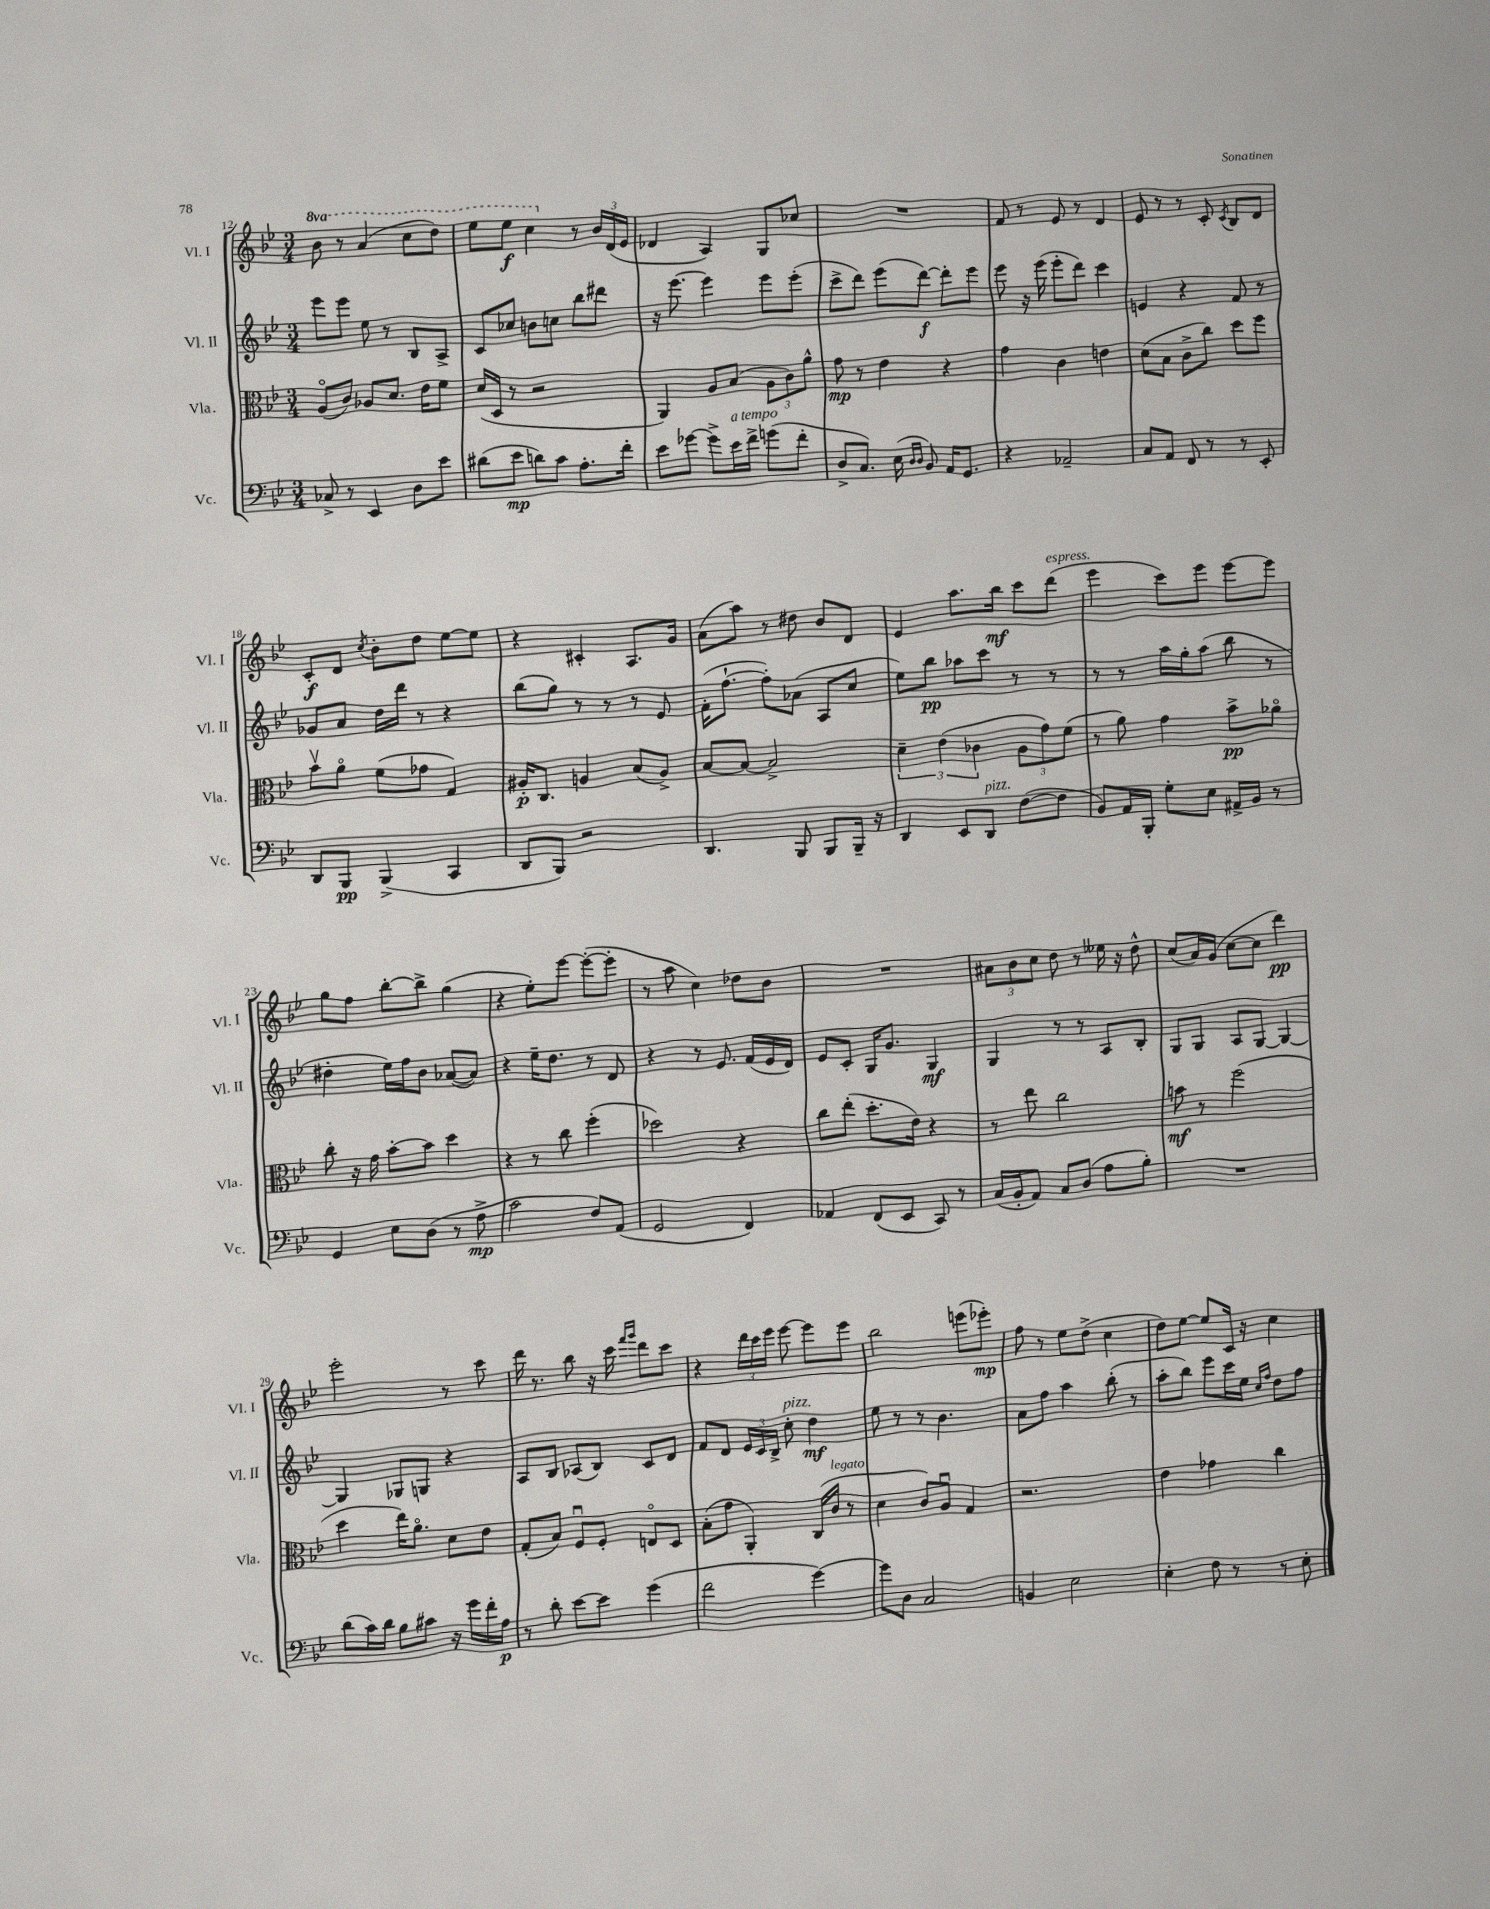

**kern	**kern	**kern	**kern
*staff4	*staff3	*staff2	*staff1
*clefF4	*clefC3	*clefG2	*clefG2
*k[b-e-]	*k[b-e-]	*k[b-e-]	*k[b-e-]
*M3/4	*M3/4	*M3/4	*M3/4
8C-^	(8Ao	8eee-	8bb-
8r	8c)	8eee-	8r
4EE-	8A-	8ee-	(4aa
.	8.d	8r	.
8D	.	8B-	8ccc
.	16e-	.	.
8e-	8f	8A^	8ddd)
=	=	=	=
(8d#	(16d	8c	8eee-
.	16D	.	.
8e-	8r	8cc-	8eee-
8d)	2r	8b	4ccc
8c	.	8cc	.
8.A'	.	8bb-	8r
.	.	8ddd#	24b-
.	.	.	(24d
16f'	.	.	.
.	.	.	24e-
=	=	=	=
8e-	4AA)	16r	4d-
.	.	[8.eee-	.
[8g-	.	.	.
8g-^]	8A	4eee-]	4A)
16e-	(8B-	.	.
16f^	.	.	.
(8g	12A	8eee-	8G
.	12c)	.	.
8f'	.	(8eee-'	8cc-
.	12a^^	.	.
=	=	=	=
8D^	8g	8ccc^	2.r
8.C)	8r	8ddd)	.
.	4e-	(8eee-	.
(16E-	.	.	.
16qqD	.	.	.
16qqD	.	.	.
8BB-)	.	[8ddd)	.
16AA	4r	8ddd']	.
8.GG	.	.	.
.	.	8eee-	.
=	=	=	=
4r	4g	8eee-	8f
.	.	16r	8r
.	.	(16eee-	.
2AA-~	4c	8eee-'	8e-
.	.	8ddd)	8r
.	4e	4ccc	4d
=	=	=	=
8C	(8d	4e	8e-
8AA	8B-	.	8r
8FF	8c^	4r	8r
8r	8cc)	.	8c'
.	.	.	8qc
8r	8dd	8f	8B-
8EE-'	8ff	8r	8d
=	=	=	=
8DD	8b-v	8g-	8c'
8BBB-	8ao	8a	8d
.	.	.	8qcc
(4BBB-^	(8f	16dd	8b-'
.	.	16ddd	.
.	8g-	8r	8dd
4CC	4G)	4r	[8ee-
.	.	.	8ee-]
=	=	=	=
8DD	16A#'	(8bb-	4r
.	8.C	.	.
8BBB-)	.	8gg)	.
2r	4A	8r	4c#'
.	.	8r	.
.	(8B-	8r	8.A
.	8A^)	8e-	.
.	.	.	16g
=	=	=	=
4.DD	[8B-	(16f'	(8a
.	.	[8.ff`	.
.	8B-_	.	8aa)
.	2B-^]	8ff'])	8r
8BBB-	.	(8a-	8dd#
8BBB-	.	8A	8b-
16BBB-~	.	8cc	8d
16r	.	.	.
=	=	=	=
4DD	6d~	8ee-)	4e-
.	.	8bb-	.
.	(6e-	.	.
8EE-	.	8aa-	8.aa
.	6c-	.	.
8DD	.	8ccc	.
.	.	.	16bb-
([8F	12A	8r	8ccc
.	12g)	.	.
8F]	.	8r	(8ddd
.	(12f	.	.
=	=	=	=
8BB-)	8r	8r	4eee-
16AA	8a)	8r	.
16BBB-'	.	.	.
8G'	4g	16aa	8ccc)
.	.	16gg'	.
8E-	.	(8aa	8eee-
16AA#^	8b-^	8bb-	[8eee-
16BB-	.	.	.
8r	8a-o	8r	8eee-]
=	=	=	=
4GG	8cc'	4dd#'	8gg
.	16r	.	8ff
.	16g	.	.
8E-	[8b-'	16ee-)	[8bb-'
.	.	16ff	.
(8D	8b-]	8b-	8bb-^]
8r	4dd	([8a-	(4gg
8A^	.	8a-])	.
=	=	=	=
2c	4r	4r	4r
.	8r	16ee-~	8ee-')
.	.	8.dd	.
.	8cc	.	[8eee-
8F)	(4ff'	8r	(8eee-'_
(8AA	.	8d	8eee-']
=	=	=	=
2GG	2dd-)	4r	8r
.	.	.	8aa
.	.	8r	4cc)
.	.	8.e-	.
4FF)	4r	.	8dd-
.	.	(16f	.
.	.	16e-	8b-
.	.	16d)	.
=	=	=	=
4AA-	8cc	8e-	2.r
.	(8ee-'	8c'	.
(8FF	8.dd'	16G	.
.	.	8.g	.
8EE-	.	.	.
.	16e-)	.	.
8CC)	4r	4G	.
8r	.	.	.
=	=	=	=
(16C	8r	4G	12a#
16BB-'	.	.	.
.	.	.	12b-
8AA)	8ee-	.	.
.	.	.	12cc
8C	2cc	8r	8dd
(8D	.	8r	8r
8A	.	8A	16ee--
.	.	.	16r
8B-')	.	8B-'	8dd^^
=	=	=	=
2.r	8b	8G	(8cc
.	8r	8G	16a)
.	.	.	(16g
.	(2ff	8A	[8cc
.	.	[8G	8cc]
.	.	4G_	4ddd)
=	=	=	=
(8d	4dd	4G]	2eee-'
16c)	.	.	.
16d	.	.	.
8B-	16ee-)	8G-	.
.	8.ao	.	.
8c#	.	8G	.
16r	8d	4r	8r
16g	.	.	.
16f'	8e-	.	8ccc
16A	.	.	.
=	=	=	=
8r	(8G'	8A	16ddd
.	.	.	8.r
8d'	8B-)	8B-	.
[8e-	8Fu	(8A-	8bb-
8e-]	8F'	8B-)	16r
.	.	.	16ccc
.	.	.	16qqfff
.	.	.	16qqggg
(4g	8Eo	8c	8ddd
.	8D	8d	8ccc
=	=	=	=
2f	(8B-'	8f	4r
.	8g	8d	.
.	4AA')	24e-	24ddd
.	.	24c	24ccc
.	.	24B-^	24eee-
.	.	8cc'	[8eee-
[4g)	(16C	4dd	8eee-]
.	16c	.	.
.	8r	.	8eee-
=	=	=	=
8g]	4d	8ee-	2bb-
8D	.	8r	.
2C	8c)	8r	.
.	8Au	4.b-	.
.	4G	.	(8eee
.	.	.	8eee-')
=	=	=	=
4BB	2.r	8a	8ff
.	.	8ff	8r
2E-	.	4aa	8ee-
.	.	.	(8dd^
.	.	(8bb-'	4cc
.	.	8r	.
=	=	=	=
4E-'	4e-	8aa'	8dd)
.	.	8bb-)	[8ee-
8F	4g-	8eee-	8ee-]
8r	.	16ccc	16c
.	.	16ee-	16r
.	.	16qqcc	.
.	.	16qqff	.
8r	4cc	8dd	4cc
8E-'	.	8ff	.
==	==	==	==
*-	*-	*-	*-
